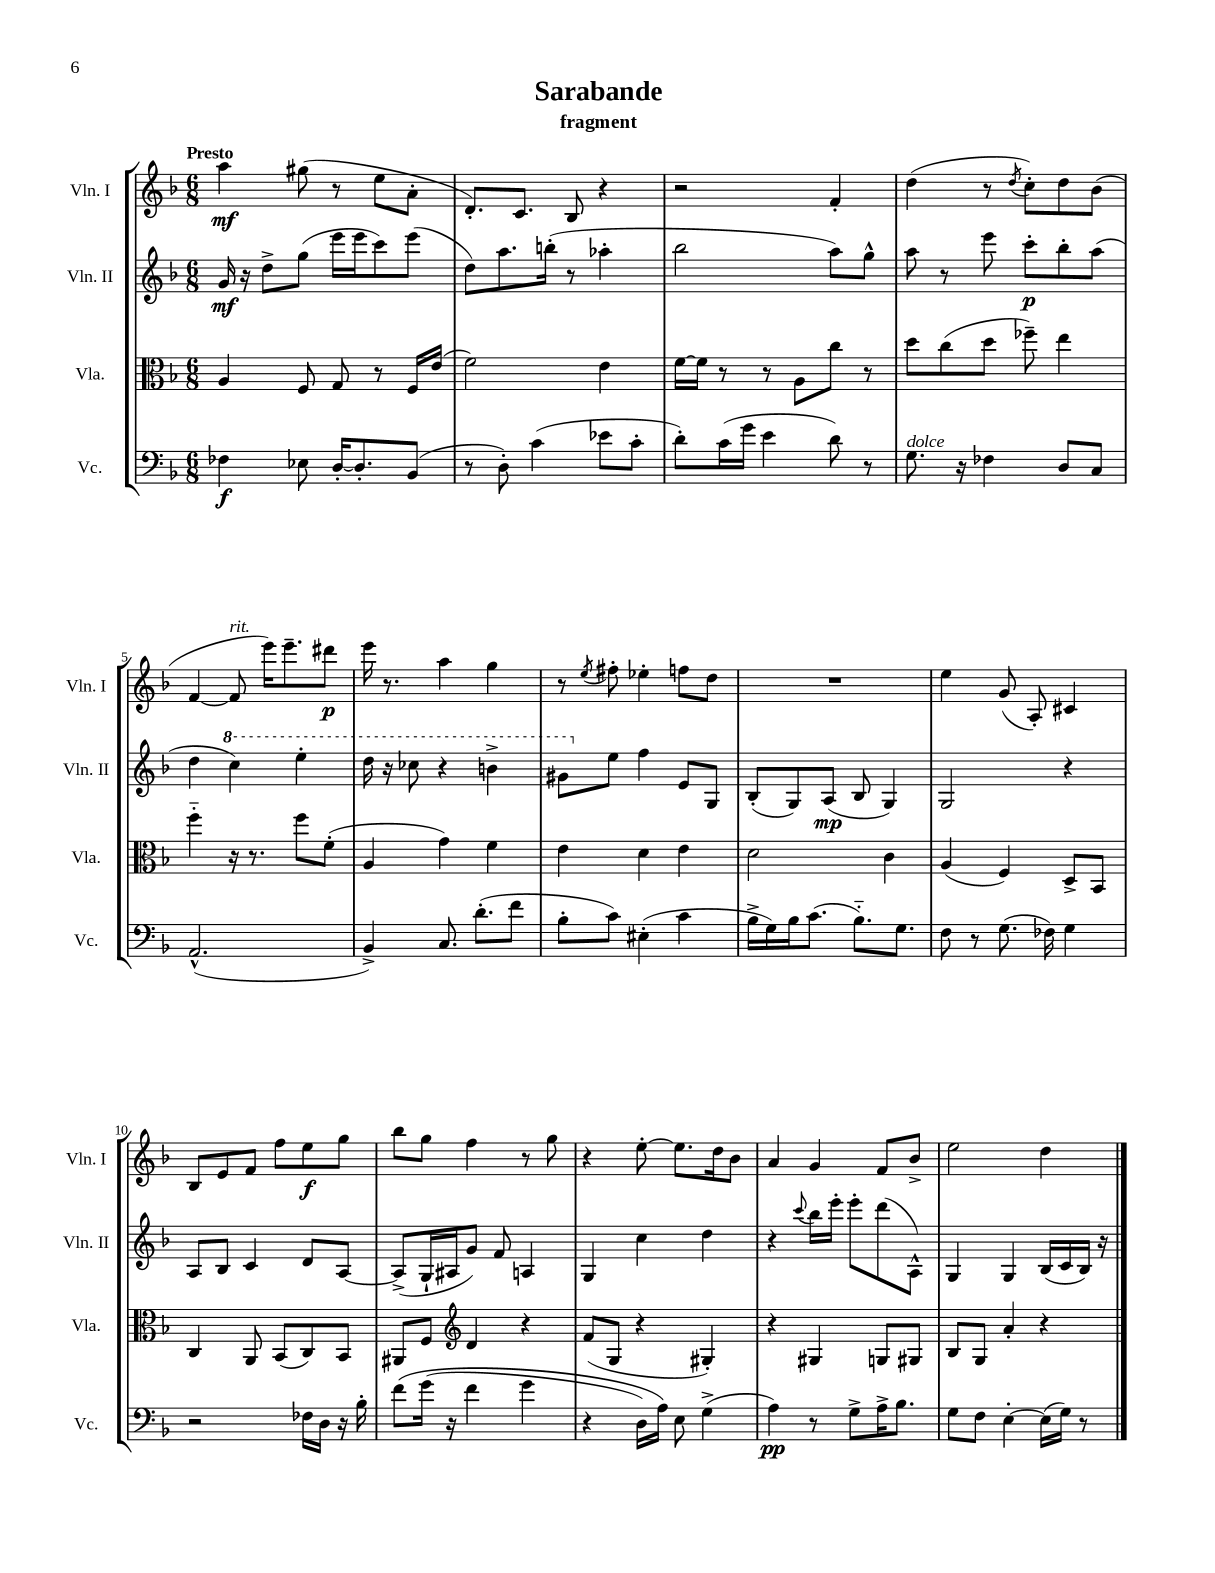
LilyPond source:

\header { title = "Sarabande" subtitle = "fragment" }
<<
\new StaffGroup <<
\new Staff = "s0" \with { instrumentName = "Vln. I" shortInstrumentName = "Vln. I" } {
    \clef treble \key f \major \numericTimeSignature \time 6/8 \tempo "Presto"
    \autoBeamOff a''4\mf gis''8( r8 e''8[ a'8]-. |
    d'8.[-.) c'8.] bes8 r4 |
    r2 f'4-. |
    d''4( r8 \acciaccatura { d''8 } c''8[-.) d''8 bes'8]( |
    f'4~ f'8^\markup { \italic "rit." } e'''16[) e'''8.-- dis'''8]\p |
    e'''16 r8. a''4 g''4 |
    r8 \acciaccatura { e''8 } fis''8-. ees''4-. f''8[ d''8] |
    R2. |
    e''4 g'8( a8-.) cis'4 |
    bes8[ e'8 f'8] f''8[ e''8\f g''8] |
    bes''8[ g''8] f''4 r8 g''8 |
    r4 e''8~-. e''8.[ d''16 bes'8] |
    a'4 g'4 f'8[ bes'8]-> |
    e''2 d''4 \bar "|." |
}
\new Staff = "s1" \with { instrumentName = "Vln. II" shortInstrumentName = "Vln. II" } {
    \clef treble \key f \major \numericTimeSignature \time 6/8
    \autoBeamOff g'16\mf r16 d''8[-> g''8]( e'''16[ e'''16 c'''8) e'''8]( |
    d''8[) a''8. b''16]-.( r8 aes''4-. |
    bes''2 a''8[) g''8]-^ |
    a''8 r8 e'''8 c'''8[-.\p bes''8-. a''8]( |
    d''4 \ottava #1 c'''4) e'''4-. |
    d'''16 r16 ces'''8 r4 b''4-> |
    gis''8[ \ottava #0 e''8] f''4 e'8[ g8] |
    bes8[-.( g8) a8]\mp( bes8 g4) |
    g2 r4 |
    a8[ bes8] c'4 d'8[ a8]~ |
    a8[->( g16-! ais16 g'8]) f'8 a4 |
    g4 c''4 d''4 |
    r4 \appoggiatura { c'''8 } bes''16[ e'''16]-. e'''8[-. d'''8( a8]-^) |
    g4 g4 bes16[( c'16 bes16]) r16 \bar "|." |
}
\new Staff = "s2" \with { instrumentName = "Vla." shortInstrumentName = "Vla." } {
    \clef alto \key f \major \numericTimeSignature \time 6/8
    \autoBeamOff a4 f8 g8 r8 f16[ e'16]( |
    f'2) e'4 |
    f'16[~ f'16] r8 r8 a8[ c''8] r8 |
    d''8[ c''8( d''8] fes''8--) e''4 |
    f''4-_ r16 r8. f''8[ f'8]-.( |
    a4 g'4) f'4 |
    e'4 d'4 e'4 |
    d'2 c'4 |
    a4( f4) d8[-> bes,8] |
    c4 a,8 bes,8[( c8) bes,8] |
    ais,8[ f8] \clef treble d'4 r4 |
    f'8[( g8] r4 gis4-.) |
    r4 gis4 g8[ gis8] |
    bes8[ g8] a'4-. r4 \bar "|." |
}
\new Staff = "s3" \with { instrumentName = "Vc." shortInstrumentName = "Vc." } {
    \clef bass \key f \major \numericTimeSignature \time 6/8
    \autoBeamOff fes4\f ees8 d16[~-. d8.-. bes,8]( |
    r8 d8-.) c'4( ees'8[ c'8]-. |
    d'8[-.) c'16( g'16] e'4 d'8) r8 |
    g8.^\markup { \italic "dolce" } r16 fes4 d8[ c8] |
    a,2.-^( |
    bes,4->) c8. d'8.[-.( f'8] |
    bes8[-. c'8]) eis4-.( c'4 |
    bes16[-> g16) bes16 c'8.]( bes8.[-_) g8.] |
    f8 r8 g8.( fes16) g4 |
    r2 fes16[ d16] r16 bes16-. |
    f'8[\( g'16]( r16 f'4 g'4 |
    r4 d16[) a16]\) e8 g4->( |
    a4\pp) r8 g8[-> a16-> bes8.] |
    g8[ f8] e4~-. e16[( g16]) r8 \bar "|." |
}
>>
>>
